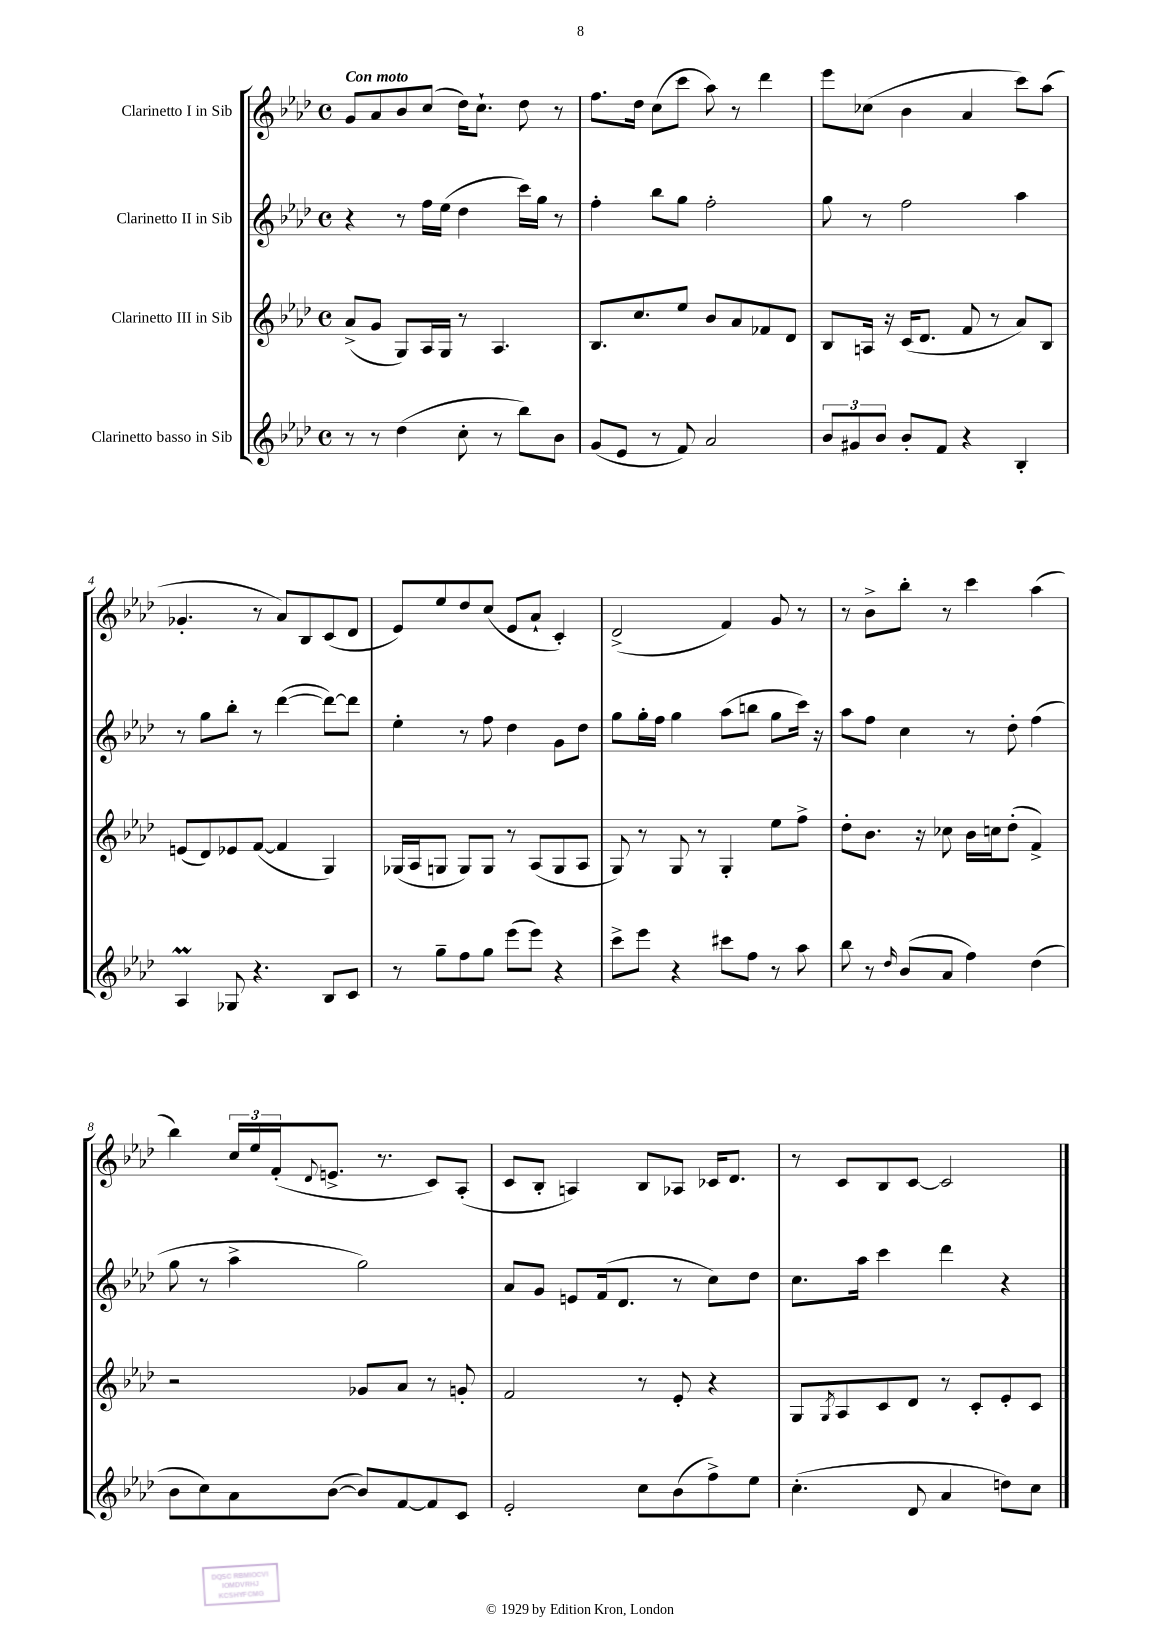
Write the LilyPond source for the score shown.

<<
\new StaffGroup <<
\new Staff = "s0" \with { instrumentName = "Clarinetto I in Sib" } {
    \clef treble \key aes \major \defaultTimeSignature \time 4/4 \tempo "Con moto"
    g'8 aes'8 bes'8 c''8( des''16) c''8.-! des''8 r8 |
    f''8. des''16 c''8( c'''8 aes''8) r8 des'''4 |
    ees'''8 ces''8( bes'4 aes'4 c'''8) aes''8( |
    ges'4.-. r8 aes'8) bes8 c'8( des'8 |
    ees'8) ees''8 des''8 c''8( ees'8 aes'8-! c'4-.) |
    des'2->( f'4) g'8 r8 |
    r8 bes'8-> bes''8-. r8 c'''4 aes''4( |
    bes''4) \tuplet 3/2 { c''16 ees''16 f'16-.( } \appoggiatura { des'8 } e'8.-> r8. c'8) aes8-.( |
    c'8 bes8-. a4) bes8 aes8 ces'16 des'8. |
    r8 c'8 bes8 c'8~ c'2 \bar "|." |
}
\new Staff = "s1" \with { instrumentName = "Clarinetto II in Sib" } {
    \clef treble \key aes \major \defaultTimeSignature \time 4/4
    r4 r8 f''16 ees''16( des''4 c'''16) g''16 r8 |
    f''4-. bes''8 g''8 f''2-. |
    g''8 r8 f''2 aes''4 |
    r8 g''8 bes''8-. r8 des'''4~( des'''8~) des'''8 |
    ees''4-. r8 f''8 des''4 g'8 des''8 |
    g''8 g''16-. f''16 g''4 aes''8( b''8 g''8 c'''16) r16 |
    aes''8 f''8 c''4 r8 des''8-. f''4( |
    g''8 r8 aes''4-> g''2) |
    aes'8 g'8 e'8 f'16( des'8. r8 c''8) des''8 |
    c''8. aes''16 c'''4 des'''4 r4 \bar "|." |
}
\new Staff = "s2" \with { instrumentName = "Clarinetto III in Sib" } {
    \clef treble \key aes \major \defaultTimeSignature \time 4/4
    aes'8->( g'8 g8) aes16 g16 r8 aes4. |
    bes8. c''8. ees''8 bes'8 aes'8 fes'8 des'8 |
    bes8 a16 r16 c'16( des'8. f'8 r8 aes'8) bes8 |
    e'8( des'8) ees'8 f'8~( f'4 g4) |
    ges16( aes16 g8 g8) g8 r8 aes8( g8 aes8 |
    g8) r8 g8 r8 g4-. ees''8 f''8-> |
    des''8-. bes'8. r16 ces''8 bes'16 c''16 des''8-.( f'4->) |
    r2 ges'8 aes'8 r8 g'8-. |
    f'2 r8 ees'8-. r4 |
    g8 \acciaccatura { g8 } aes8 c'8 des'8 r8 c'8-. ees'8-. c'8 \bar "|." |
}
\new Staff = "s3" \with { instrumentName = "Clarinetto basso in Sib" } {
    \clef treble \key aes \major \defaultTimeSignature \time 4/4
    r8 r8 des''4( c''8-. r8 bes''8) bes'8 |
    g'8( ees'8 r8 f'8) aes'2 |
    \tuplet 3/2 { bes'8 gis'8 bes'8 } bes'8-. f'8 r4 bes4-. |
    aes4\prall ges8 r4. bes8 c'8 |
    r8 g''8-- f''8 g''8 ees'''8( ees'''8) r4 |
    c'''8-> ees'''8 r4 cis'''8 f''8 r8 aes''8 |
    bes''8 r8 \grace { des''16 } bes'8( aes'8 f''4) des''4( |
    bes'8 c''8) aes'8 bes'8~( bes'8) f'8~ f'8 c'8 |
    ees'2-. c''8 bes'8( f''8->) ees''8 |
    c''4.-.( des'8 aes'4 d''8) c''8 \bar "|." |
}
>>
>>
